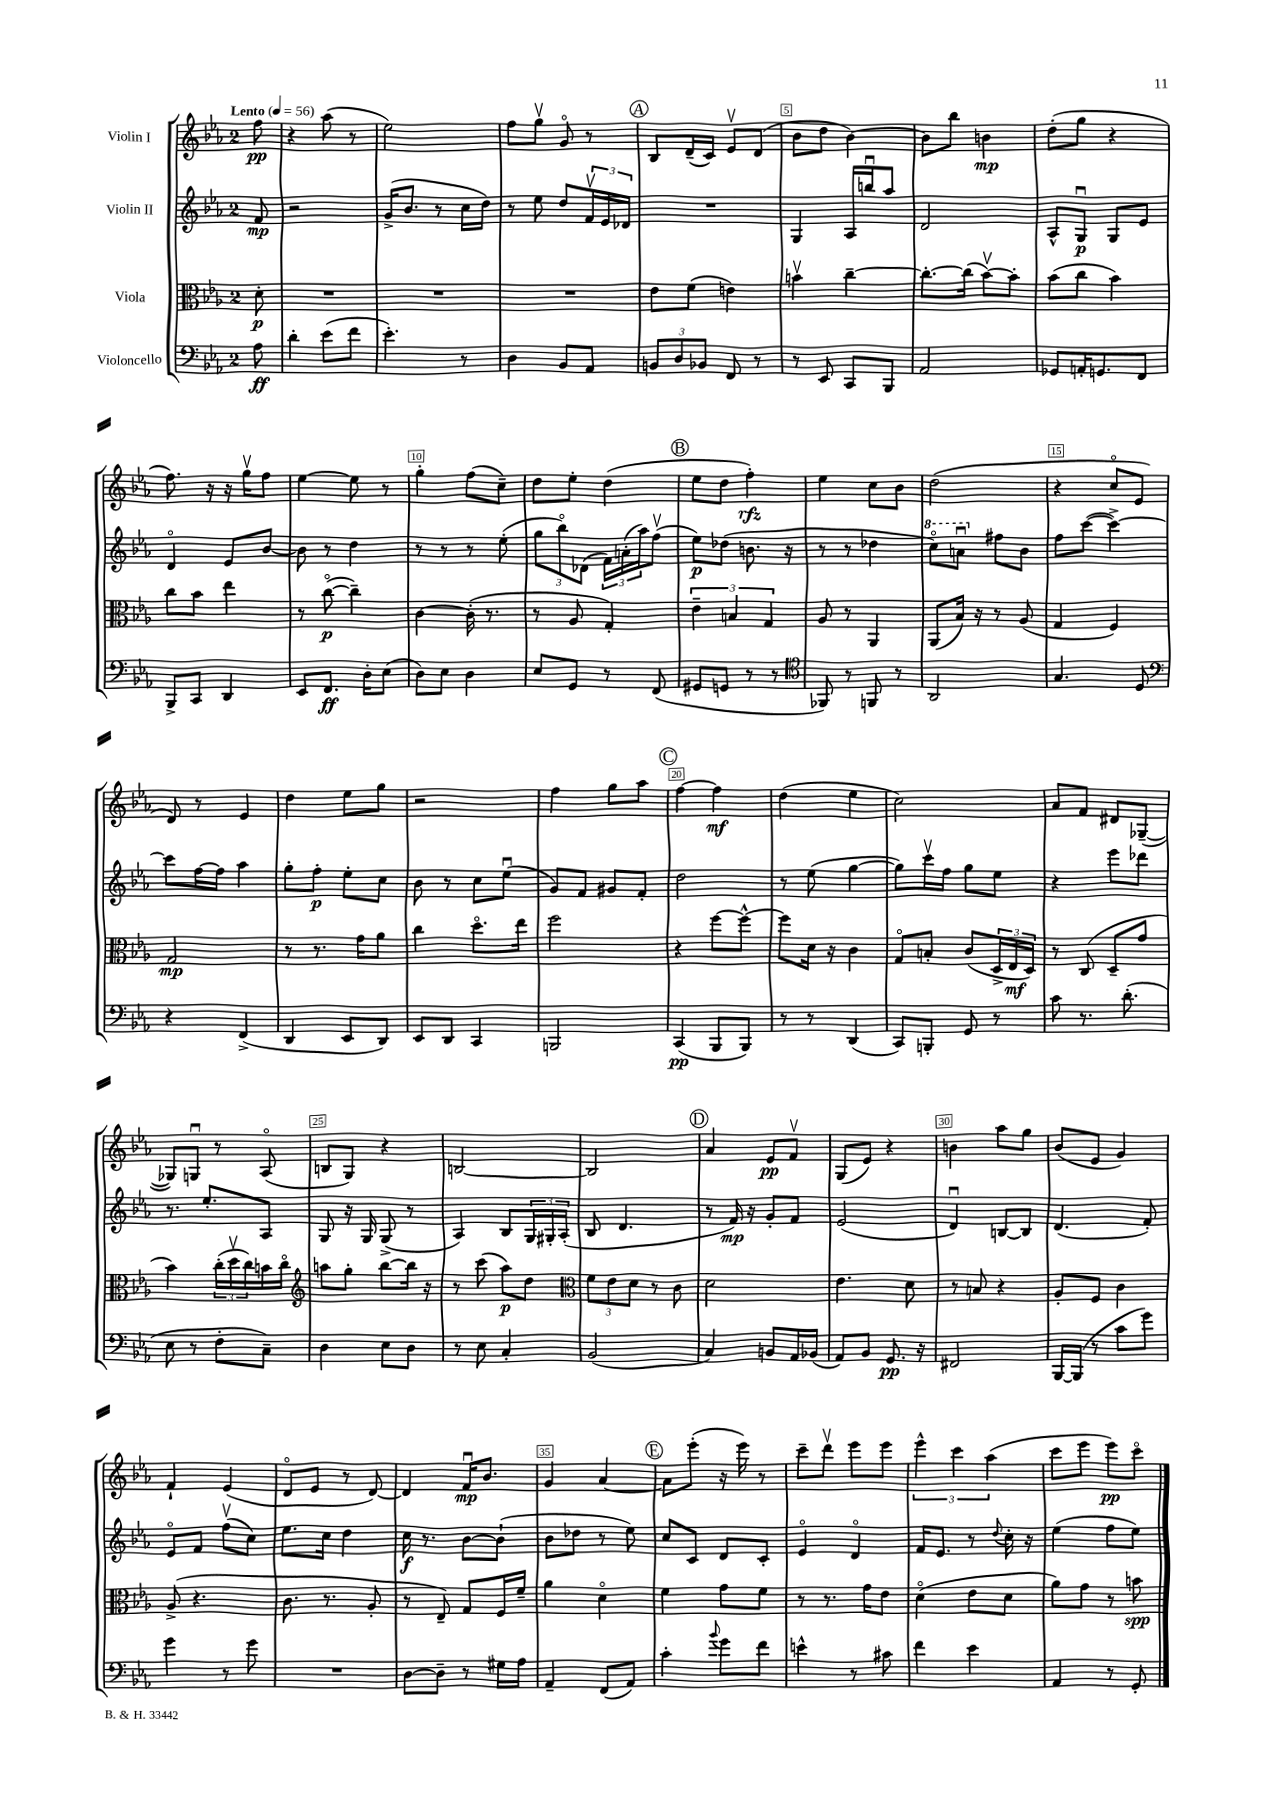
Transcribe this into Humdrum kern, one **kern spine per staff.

**kern	**kern	**kern	**kern
*staff4	*staff3	*staff2	*staff1
*clefF4	*clefC3	*clefG2	*clefG2
*k[b-e-a-]	*k[b-e-a-]	*k[b-e-a-]	*k[b-e-a-]
*M2/4	*M2/4	*M2/4	*M2/4
*MM56	*MM56	*MM56	*MM56
8A-	8d'	8f	8ff
=	=	=	=
4d'	2r	2r	4r
(8e-	.	.	(8aa-
8f	.	.	8r
=	=	=	=
4.e-')	2r	(16g^	2ee-)
.	.	8.b-	.
.	.	8r	.
8r	.	16cc	.
.	.	16dd)	.
=	=	=	=
4D	2r	8r	8ff
.	.	8ee-	8ggv
8BB-	.	8dd	8go
8AA-	.	24fv	8r
.	.	24e-	.
.	.	24d-	.
=	=	=	=
12BB	8e-	2r	8B-
12D	.	.	.
.	(8f	.	(16d~
12BB-	.	.	.
.	.	.	16c)
8FF	4e)	.	8e-v
8r	.	.	(8d
=	=	=	=
8r	4bv	4G	8b-
8EE-	.	.	8dd
8CC	[4cc~	16A-	[4b-)
.	.	16bbu	.
8BBB-	.	8aa-	.
=	=	=	=
2AA-	8.cc'_	2d	8b-]
.	.	.	8bb-
.	(16cc]	.	.
.	[8b-v)	.	4b
.	8b-']	.	.
=	=	=	=
8GG-	(8b-	8A-^^	(8dd'
16AA'	8cc	8Gu	8gg
8.GG	.	.	.
.	4b-)	8G	4r
8FF	.	8e-	.
=	=	=	=
8BBB-^	8cc	4do	8.ff)
8CC	8b-	.	.
.	.	.	16r
4DD	4ee-	8e-	16r
.	.	.	16ggv
.	.	[8b-	8ff
=	=	=	=
8EE-	8r	8b-]	[4ee-
8.FF	([8cco	8r	.
.	4cc~])	4dd	8ee-]
16D'	.	.	.
(8E-	.	.	8r
=	=	=	=
8D)	[4c	8r	4gg'
8E-	.	8r	.
4D	(16c']	8r	(8ff
.	8.r	.	.
.	.	(8ee-'	8cc~)
=	=	=	=
8E-	8r	12gg	8dd
.	.	12bb-o)	.
8GG	8A-	.	8ee-'
.	.	(12d-	.
8r	4G')	24f)	(4dd
.	.	(24a'	.
.	.	24aa-)	.
(8FF	.	(8ffv	.
=	=	=	=
8GG#	6e-~	8ee-)	8ee-
8GG	.	(8dd-	8dd
.	6B	.	.
8r	.	8.b	4ff')
.	6G	.	.
8r	.	.	.
.	.	16r	.
=	=	=	=
*clefC4	*	*	*
8FF-)	8A-	8r	4ee-
8r	8r	8r	.
8FF	4AA-	4dd-	8cc
8r	.	.	8b-
=	=	=	=
2AA-	(8AA-	8ccco)	(2dd
.	16B-)	8aau	.
.	16r	.	.
.	8r	8ff#	.
.	(8A-	8b-	.
=	=	=	=
4.G	4G	8ff	4r
.	.	([8ccc	.
.	4F)	4ccc^_)	8cco
8D	.	.	8e-
=	=	=	=
*clefF4	*	*	*
4r	2G	8ccc]	8d)
.	.	[16ff	8r
.	.	16ff]	.
(4FF^	.	4aa-	4e-
=	=	=	=
4DD	8r	8gg'	4dd
.	8.r	8ff'	.
8EE-	.	8ee-'	8ee-
.	16g	.	.
8DD)	8a-	8cc	8gg
=	=	=	=
8EE-	4cc	8b-	2r
8DD	.	8r	.
4CC	8.ddo	8cc	.
.	.	(8ee-u	.
.	16ee-	.	.
=	=	=	=
2BBB	2ff	8g)	4ff
.	.	8f	.
.	.	8g#	8gg
.	.	8f'	8aa-
=	=	=	=
(4CC	4r	2dd	[4ff
8BBB-	[8ff	.	4ff]
8BBB-)	8ff^^_	.	.
=	=	=	=
8r	8ff]	8r	(4dd
8r	16d	(8ee-	.
.	16r	.	.
(4DD	4c	[4gg	4ee-
=	=	=	=
8CC)	8Go	8gg])	2cc)
8BBB'	8B'	16cccv	.
.	.	16ff	.
8GG	(8c	8gg	.
8r	24D^	8ee-	.
.	24E-	.	.
.	24D)	.	.
=	=	=	=
8c	8r	4r	8a-
8.r	(8C	.	8f
.	8D~	8eee-	8d#
(8.d'	.	.	.
.	8g	8ddd-	([8G-~
=	=	=	=
8E-	4b-)	8.r	8G-])
8r	.	.	8Gu
.	.	8.ee-'	.
8F'	(24cc'	.	8r
.	24ddv	.	.
.	24cc)	.	.
8C~)	16b	8A-	(8A-o
.	16cco	.	.
=	=	=	=
*	*clefG2	*	*
4D	8aa	8G	8B
.	8gg'	16r	8G)
.	.	16G	.
8E-	[8bb-	(8G^	4r
8D	16bb-]	8r	.
.	16r	.	.
=	=	=	=
8r	8r	4A-)	[2B
8E-	(8ccc	.	.
4C'	8aa-)	8B-	.
.	8dd	24G	.
.	.	24G#'	.
.	.	(24A-'	.
=	=	=	=
*	*clefC3	*	*
(2BB-	12f	8B-	2B]
.	12e-	.	.
.	.	4.d	.
.	12d	.	.
.	8r	.	.
.	8c	.	.
=	=	=	=
4C)	2d	8r	4a-
.	.	16f)	.
.	.	16r	.
8BB	.	8g'	8e-
16AA-	.	8f	8fv
(16BB-	.	.	.
=	=	=	=
8AA-)	4.e-	(2e-	(8G
8BB-	.	.	8e-)
8.GG	.	.	4r
.	8d	.	.
16r	.	.	.
=	=	=	=
2FF#	8r	4du)	4b
.	8B	.	.
.	4r	[8B	8aa-
.	.	8B]	8gg
=	=	=	=
[16BBB-	8A-'	(4.d	(8b-
(16BBB-]	.	.	.
8r	8F	.	8e-
8c	4c	.	4g)
8g)	.	8f')	.
=	=	=	=
4g	(8A-^	8e-o	4f`
.	4.r	8f	.
8r	.	(8ffv	(4e-
8g	.	8cc)	.
=	=	=	=
2r	8.c	8.ee-	8do
.	.	.	8e-
.	8.r	16cc	.
.	.	4dd	8r
.	8A-'	.	[8d)
=	=	=	=
[8D	8r	16cc	4d]
.	.	8.r	.
8D~]	8E-~)	.	.
8r	8G	[8b-	16fu
.	.	.	8.b-
16G#	16F	(8b-`]	.
16A-	16f~	.	.
=	=	=	=
4AA-~	4a-	8b-	4g
.	.	8dd-	.
(8FF	4do	8r	[4a-
8AA-)	.	8ee-)	.
=	=	=	=
4c'	4f	8cc	8a-]
.	.	8c	(8eee-'
8qqb-	.	.	.
8g	8g	8d	16r
.	.	.	16eee-)
8f	8f	8c'	8r
=	=	=	=
4e^^	8r	4e-o	8ccc~
.	8.r	.	8dddv
8r	.	4do	8eee-
.	16g	.	.
8c#	8e-	.	8eee-
=	=	=	=
4f	(4do	16f	6eee-^^
.	.	8.e-	.
.	.	.	6ccc
4e-	8e-	8r	.
.	.	.	(6aa-
.	.	8qqdd	.
.	8d	16cc'	.
.	.	16r	.
=	=	=	=
4AA-	8a-)	(4ee-	8ccc
.	8g	.	8eee-
8r	8r	8ff	8eee-)
8GG'	8b	8ee-)	8ccco
==	==	==	==
*-	*-	*-	*-
